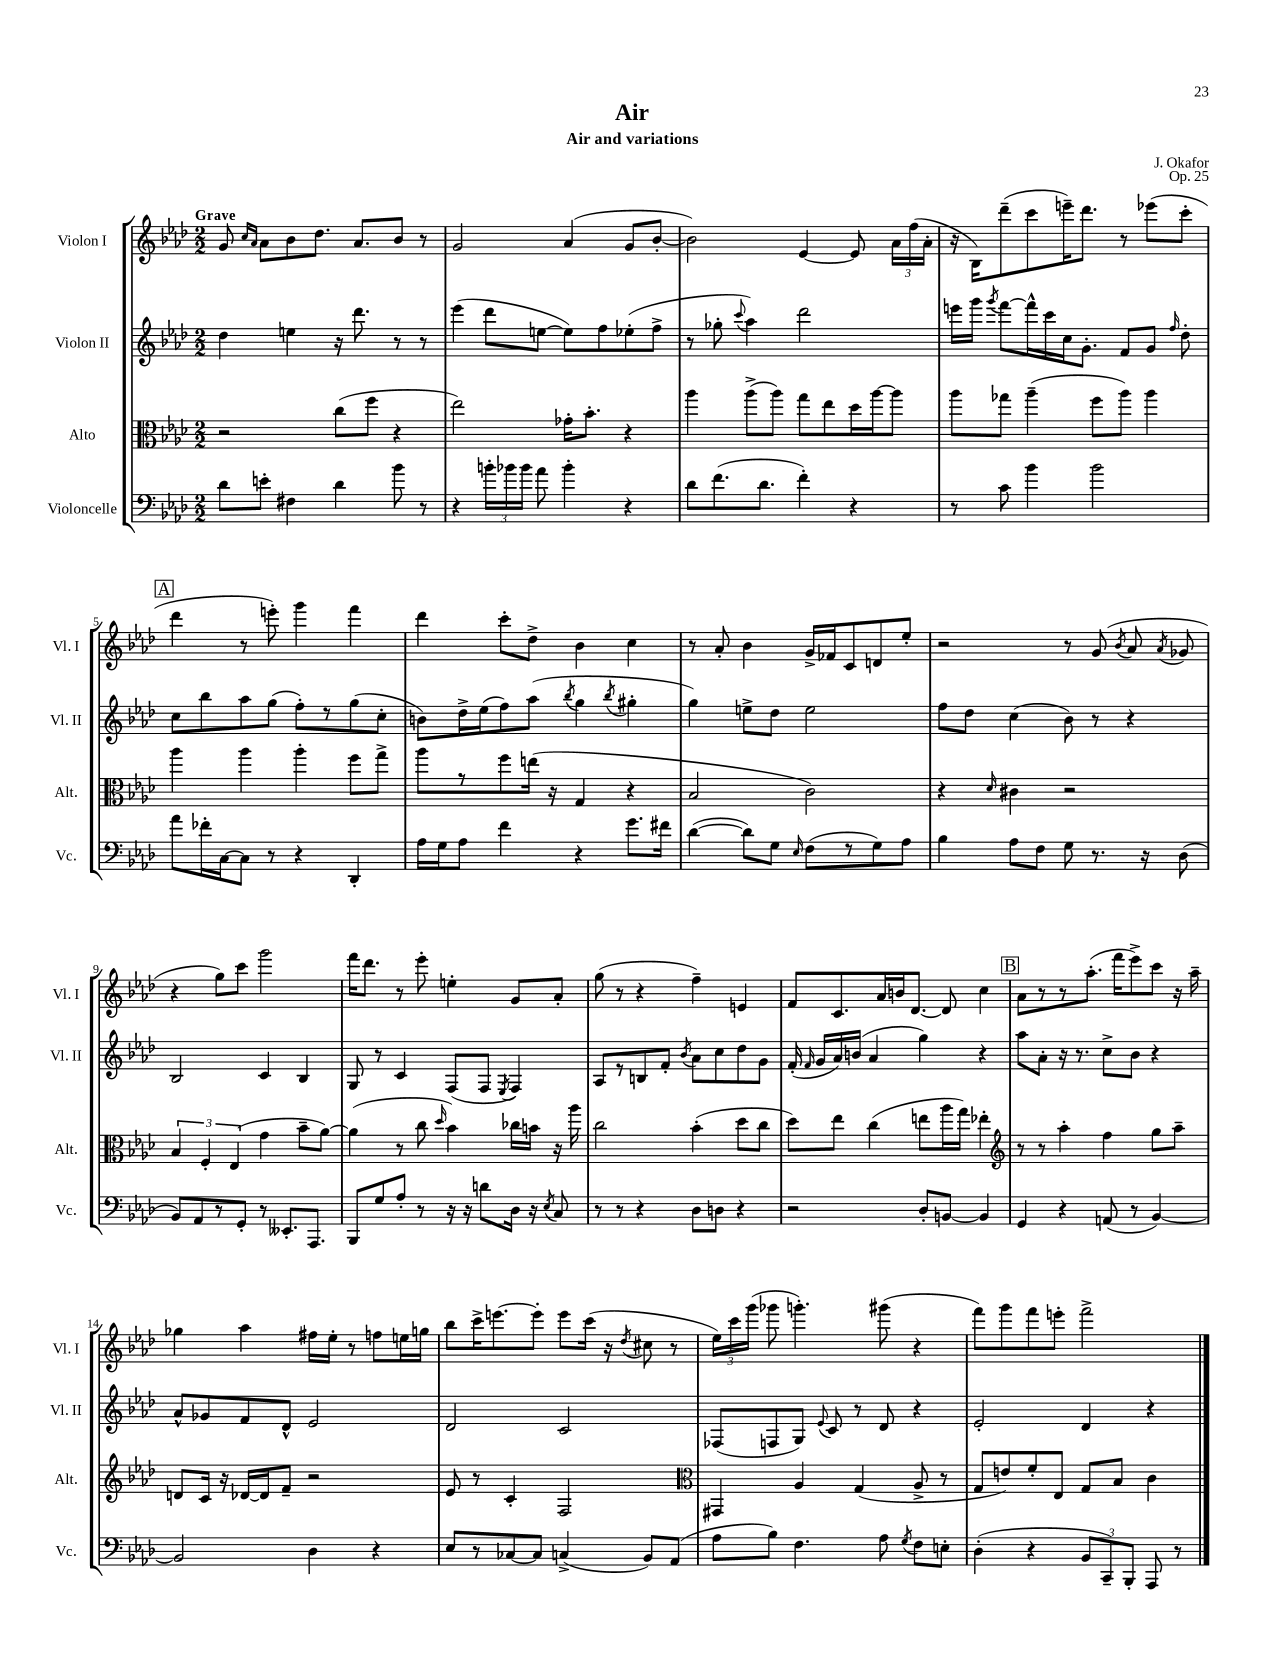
\header { title = "Air" composer = "J. Okafor" subtitle = "Air and variations" opus = "Op. 25" }
<<
\new StaffGroup <<
\new Staff = "s0" \with { instrumentName = "Violon I" shortInstrumentName = "Vl. I" } {
    \clef treble \key aes \major \numericTimeSignature \time 2/2 \tempo "Grave"
    \autoBeamOff g'8 \grace { c''16[ aes'16] } aes'8[ bes'8 des''8.] aes'8.[ bes'8] r8 |
    g'2 aes'4( g'8[ bes'8]~-. |
    bes'2) ees'4~ ees'8 \tuplet 3/2 { aes'16[ f''16( aes'16]-. } |
    r16 bes16[) des'''8--( c'''8 e'''16--) des'''8.] r8 ees'''8[( c'''8]-. |
    \mark \markup { \box "A" } des'''4 r8 e'''8-.) g'''4 f'''4 |
    des'''4 c'''8[-. des''8]-> bes'4 c''4 |
    r8 aes'8-. bes'4 g'16[-> fes'16 c'8 d'8 ees''8]-. |
    r2 r8 g'8( \acciaccatura { bes'8 } aes'8 \acciaccatura { aes'8 } ges'8 |
    r4 g''8[) c'''8] g'''2 |
    f'''16[ des'''8.] r8 ees'''8-. e''4-. g'8[ aes'8]-. |
    g''8( r8 r4 f''4--) e'4 |
    f'8[ c'8. aes'16 b'16 des'8.]~ des'8 c''4 |
    \mark \markup { \box "B" } aes'8[ r8 r8 aes''8.]-.( f'''16[ ees'''8->) c'''8] r16 aes''16-- |
    ges''4 aes''4 fis''16[ ees''16]-. r8 f''8[ e''16 g''16] |
    bes''8[ c'''16-> e'''8.~ e'''8]-. e'''8[ c'''16]( r16 \acciaccatura { des''8 } cis''8 r8 |
    \tuplet 3/2 { ees''16[) c'''16 g'''16]( } ges'''8 g'''4.-.) gis'''8( r4 |
    f'''8[) g'''8 f'''8 e'''8]-. f'''2-> \bar "|." |
}
\new Staff = "s1" \with { instrumentName = "Violon II" shortInstrumentName = "Vl. II" } {
    \clef treble \key aes \major \numericTimeSignature \time 2/2
    \autoBeamOff des''4 e''4 r16 des'''8. r8 r8 |
    ees'''4( des'''8[ e''8]~ e''8[) f''8 ees''8-.( f''8]-> |
    r8 ges''8-. \appoggiatura { c'''8 } aes''4) des'''2 |
    e'''16[ g'''16] \acciaccatura { g'''8 } f'''8[~ f'''16-^ c'''16 c''16 g'8.]-. f'8[ g'8] \grace { f''16 } des''8-. |
    \mark \markup { \box "A" } c''8[ bes''8 aes''8 g''8]( f''8[-.) r8 g''8( c''8]-. |
    b'8[) des''16-> ees''16( f''8) aes''8]( \acciaccatura { bes''8 } g''4 \acciaccatura { bes''8 } gis''4-. |
    g''4) e''8[-> des''8] e''2 |
    f''8[ des''8] c''4( bes'8) r8 r4 |
    bes2 c'4 bes4 |
    g8 r8 c'4 f8[( f8] \acciaccatura { ees8 } f4) |
    aes8[ r8 b8 f'8]-. \acciaccatura { bes'8 } aes'8[ c''8 des''8 g'8] |
    f'16-.( \grace { f'16 } g'16[ aes'16) b'16]( aes'4 g''4) r4 |
    \mark \markup { \box "B" } aes''8[ aes'8]-. r16 r8. c''8[-> bes'8] r4 |
    aes'8[-^ ges'8 f'8 des'8]-^ ees'2 |
    des'2 c'2 |
    fes8[( f8 g8]) \appoggiatura { ees'8 } c'8 r8 des'8 r4 |
    ees'2-. des'4 r4 \bar "|." |
}
\new Staff = "s2" \with { instrumentName = "Alto" shortInstrumentName = "Alt." } {
    \clef alto \key aes \major \numericTimeSignature \time 2/2
    \autoBeamOff r2 c''8[( f''8] r4 |
    ees''2) ges'16[-. bes'8.]-. r4 |
    aes''4 aes''8[->( aes''8]) g''8[ ees''8 des''16 aes''16~ aes''8] |
    aes''8[ ges''8] aes''4--( f''8[ aes''8]) aes''4 |
    \mark \markup { \box "A" } aes''4 aes''4 aes''4-. f''8[ g''8]-> |
    aes''8[ r8 f''8 e''16]( r16 g4 r4 |
    bes2 c'2) |
    r4 \grace { des'16 } cis'4 r2 |
    \tuplet 3/2 { bes4 f4-. ees4( } g'4 bes'8[-- aes'8]~) |
    aes'4( r8 c''8 \grace { des''16 } bes'4) ces''16[ b'16] r16 aes''16 |
    c''2 bes'4-.( des''8[ c''8] |
    des''8[) ees''8] c''4( e''8[ aes''16 g''16]) ees''4-. |
    \mark \markup { \box "B" } \clef treble r8 r8 aes''4-. f''4 g''8[ aes''8]-- |
    d'8[ c'16] r16 des'16[~ des'16 f'8]-- r2 |
    ees'8 r8 c'4-. f2 |
    \clef alto gis,4 aes4 g4( aes8-> r8 |
    g8[ e'8) f'8-. ees8] g8[ bes8] c'4 \bar "|." |
}
\new Staff = "s3" \with { instrumentName = "Violoncelle" shortInstrumentName = "Vc." } {
    \clef bass \key aes \major \numericTimeSignature \time 2/2
    \autoBeamOff des'8[ e'8]-. fis4 des'4 bes'8 r8 |
    r4 \tuplet 3/2 { b'16[-. bes'16 bes'16] } aes'8 bes'4-. r4 |
    des'8[ f'8.( des'8.] f'4-.) r4 |
    r8 c'8 bes'4 bes'2 |
    \mark \markup { \box "A" } aes'8[ fes'16-. c16~ c8] r8 r4 des,4-. |
    aes16[ g16 aes8] f'4 r4 g'8.[ fis'16] |
    des'4~( des'8[) g8] \grace { ees16 } f8[( r8 g8) aes8] |
    bes4 aes8[ f8] g8 r8. r16 des8( |
    bes,8[) aes,8 r8 g,8]-. r8 eeses,8.[-. aes,,8.] |
    bes,,8[ g8 aes8]-. r8 r16 r16 d'8[ des16] r16 \acciaccatura { ees8 } c8 |
    r8 r8 r4 des8[ d8] r4 |
    r2 des8[-. b,8]~ b,4 |
    \mark \markup { \box "B" } g,4 r4 a,8( r8 bes,4~) |
    bes,2 des4 r4 |
    ees8[ r8 ces8~ ces8] c4->( bes,8[) aes,8]( |
    aes8[ bes8]) f4. aes8 \acciaccatura { g8 } f8[ e8]-. |
    des4-.( r4 \tuplet 3/2 { bes,8[ c,8--) bes,,8]-. } aes,,8 r8 \bar "|." |
}
>>
>>
